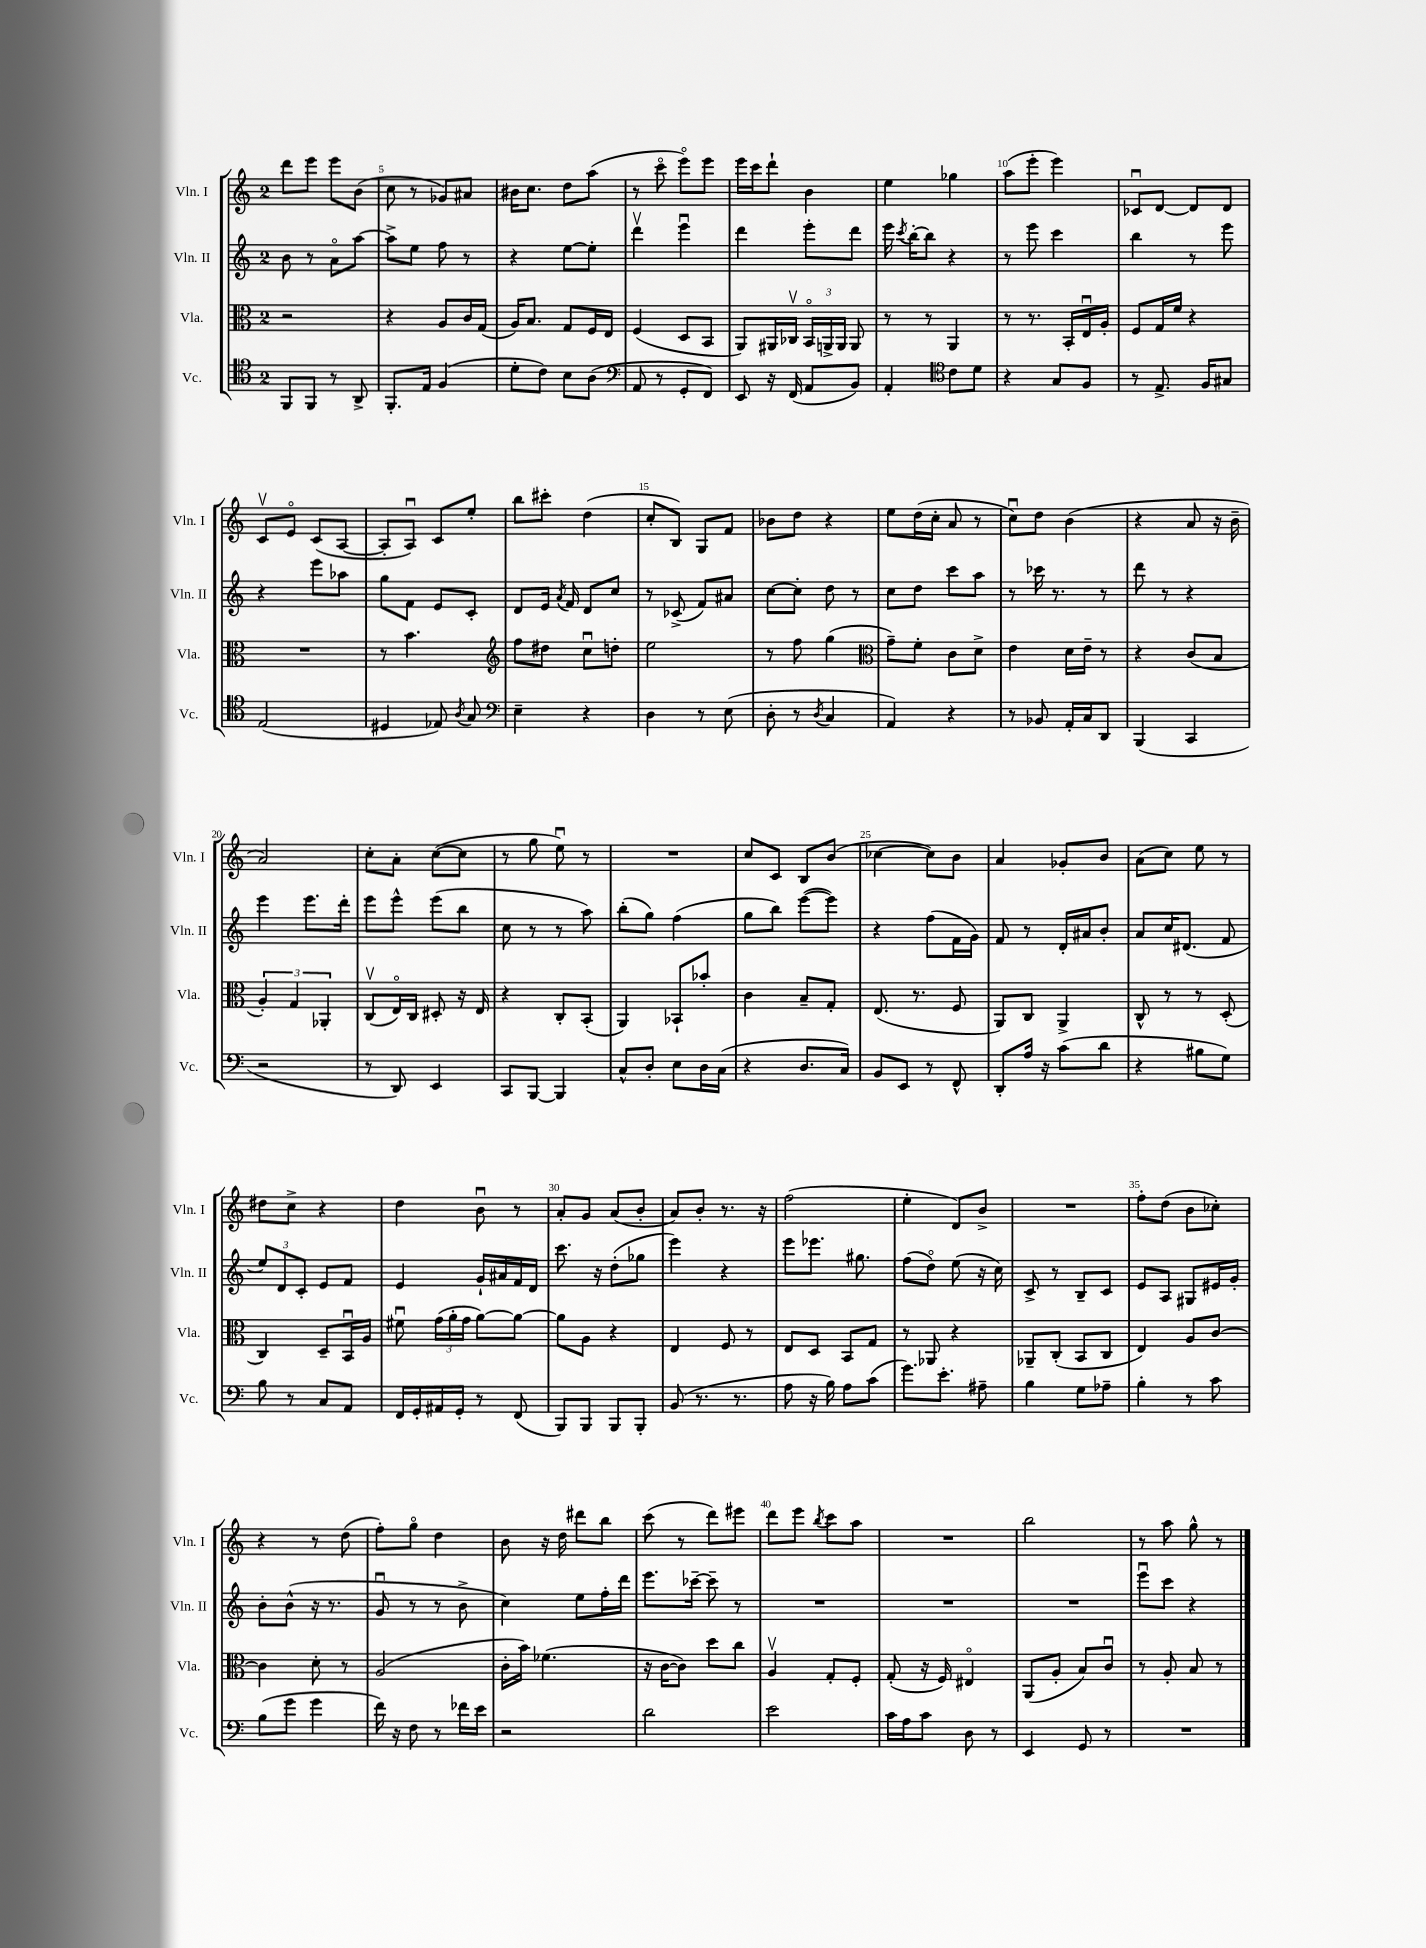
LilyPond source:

<<
\new StaffGroup <<
\new Staff = "s0" \with { instrumentName = "Vln. I" shortInstrumentName = "Vln. I" } {
    \clef treble \key c \major \once \override Staff.TimeSignature.style = #'single-digit \time 2/4
    \autoBeamOff d'''8[ e'''8] e'''8[ b'8]( |
    c''8 r8 ges'8[) ais'8] |
    bis'16[ c''8.] d''8[ a''8]( |
    r8 c'''8\flageolet e'''8[\flageolet) e'''8] |
    e'''16[ c'''16 d'''8]-! b'4 |
    e''4 ges''4 |
    a''8[( e'''8]-. e'''4) |
    ces'8[\downbow d'8]~ d'8[ d'8] |
    c'8[\upbow e'8]\flageolet c'8[( a8]~ |
    a8[-. a8]\downbow) c'8[ e''8]-. |
    b''8[ cis'''8]-. d''4( |
    c''8[-. b8]) g8[ f'8] |
    bes'8[ d''8] r4 |
    e''8[ d''16( c''16]-. a'8 r8 |
    c''8[\downbow) d''8] b'4( |
    r4 a'8 r16 b'16-- |
    a'2) |
    c''8[-. a'8]-. c''8[~( c''8] |
    r8 g''8 e''8\downbow) r8 |
    R2 |
    c''8[ c'8] b8[ b'8]( |
    ces''4~ ces''8[) b'8] |
    a'4 ges'8[-. b'8] |
    a'8[( c''8]) e''8 r8 |
    dis''8[ c''8]-> r4 |
    d''4 b'8\downbow r8 |
    a'8[-. g'8] a'8[( b'8]-. |
    a'8[) b'8]-. r8. r16 |
    f''2( |
    e''4-. d'8[) b'8]-> |
    R2 |
    f''8[-. d''8]( b'8[ ces''8]-.) |
    r4 r8 d''8( |
    f''8[-.) g''8]\flageolet d''4 |
    b'8 r16 d''16 dis'''8[ b''8] |
    c'''8( r8 d'''8[) eis'''8] |
    d'''8[ e'''8] \acciaccatura { b''8 } c'''8[ a''8] |
    R2 |
    b''2 |
    r8 a''8 g''8-^ r8 \bar "|." |
}
\new Staff = "s1" \with { instrumentName = "Vln. II" shortInstrumentName = "Vln. II" } {
    \clef treble \key c \major \once \override Staff.TimeSignature.style = #'single-digit \time 2/4
    \autoBeamOff b'8 r8 a'8[\flageolet a''8]~ |
    a''8[-> e''8] f''8 r8 |
    r4 e''8[~ e''8]-. |
    d'''4\upbow e'''4\downbow |
    d'''4 e'''8[-. d'''8] |
    e'''16 \acciaccatura { c'''8 } b''16[~-. b''8] r4 |
    r8 e'''8 c'''4 |
    b''4 r8 e'''8 |
    r4 e'''8[ aes''8] |
    g''8[ f'8] e'8[ c'8]-. |
    d'8[ e'16] \acciaccatura { a'8 } f'16 d'8[ c''8] |
    r8 ces'8->( f'8[) ais'8] |
    c''8[~ c''8]-. d''8 r8 |
    c''8[ d''8] c'''8[ a''8] |
    r8 ces'''16 r8. r8 |
    d'''8 r8 r4 |
    e'''4 e'''8.[ d'''16]-. |
    e'''8[ e'''8]-^ e'''8[( b''8] |
    c''8 r8 r8 a''8) |
    b''8[-.( g''8]) f''4( |
    g''8[ b''8]) e'''8[~( e'''8]) |
    r4 f''8[( f'16 g'16]) |
    f'8 r8 d'16[-. ais'16 b'8]-. |
    a'8[ c''16 dis'8.]( f'8 |
    \tuplet 3/2 { e''8[) d'8 c'8]-. } e'8[ f'8] |
    e'4 g'16[-! ais'16 f'16 d'16] |
    c'''8. r16 d''8[-.( ges''8] |
    e'''4) r4 |
    e'''8[ ees'''8.] gis''8. |
    f''8[( d''8]\flageolet) e''8( r16 c''16) |
    c'8-> r8 b8[-- c'8] |
    e'8[ a8] gis8[ eis'16 g'16]-. |
    b'8[-. b'8]-^( r16 r8. |
    g'8\downbow r8 r8 b'8-> |
    c''4) e''8[ f''16-. d'''16] |
    e'''8.[ ces'''16]~-- ces'''8-- r8 |
    R2 |
    R2 |
    R2 |
    e'''8[\downbow c'''8] r4 \bar "|." |
}
\new Staff = "s2" \with { instrumentName = "Vla." shortInstrumentName = "Vla." } {
    \clef alto \key c \major \once \override Staff.TimeSignature.style = #'single-digit \time 2/4
    \autoBeamOff r2 |
    r4 a8[ c'16 g16]( |
    a16[) b8.] g8[ f16 e16] |
    f4( d8[ b,8] |
    a,8[) ais,16 ces16]\upbow \tuplet 3/2 { b,16[\flageolet a,16-> a,16] } a,8 |
    r8 r8 a,4 |
    r8 r8. b,16[-. e16\downbow a16]-. |
    f8[ g16 f'16] r4 |
    R2 |
    r8 b'4. |
    \clef treble f''8[ dis''8] c''8[\downbow d''8]-. |
    e''2 |
    r8 f''8 g''4( |
    \clef alto g'8[--) f'8]-. c'8[ d'8]-> |
    e'4 d'16[ e'16]-- r8 |
    r4 c'8[( b8] |
    \tuplet 3/2 { a4-.) g4 aes,4-. } |
    c8[\upbow( e16\flageolet) c16] dis8-. r16 e16 |
    r4 c8[-. b,8]-.( |
    a,4) bes,8[-! bes'8]-. |
    c'4 b8[-- g8]-. |
    e8.( r8. f8 |
    a,8[) c8] a,4-> |
    c8-^ r8 r8 d8-.( |
    c4) d8[-- b,16\downbow a16] |
    fis'8\downbow \tuplet 3/2 { g'16[( a'16-. g'16] } a'8[~) a'8]~ |
    a'8[ a8] r4 |
    e4 f8 r8 |
    e8[ d8] b,8[ g8] |
    r8 aes,8 r4 |
    aes,8[-- c8]-.( b,8[ c8] |
    e4) a8[ c'8]~ |
    c'4 d'8-. r8 |
    a2( |
    c'16[-. b'16]) fes'4.( |
    r16 c'16[~ c'8]) d''8[ c''8] |
    a4\upbow g8[-. f8]-. |
    g8-.( r16 f16) eis4\flageolet |
    a,8[( a8]-. b8[) c'8]\downbow |
    r8 a8-. b8 r8 \bar "|." |
}
\new Staff = "s3" \with { instrumentName = "Vc." shortInstrumentName = "Vc." } {
    \clef tenor \key c \major \once \override Staff.TimeSignature.style = #'single-digit \time 2/4
    \autoBeamOff f,8[ f,8] r8 a,8-> |
    f,8.[-. e16] f4( |
    d'8[-. c'8]) b8[ a8]( |
    \clef bass a,8 r8 g,8[-. f,8]) |
    e,8 r16 f,16( a,8[ b,8]) |
    a,4-. \clef tenor c'8[ d'8] |
    r4 g8[ f8] |
    r8 e8.-> f16[ gis8] |
    e2( |
    dis4 ees8) \acciaccatura { a8 } g8 |
    \clef bass e4-- r4 |
    d4 r8 e8( |
    d8-. r8 \acciaccatura { d8 } c4 |
    a,4) r4 |
    r8 bes,8 a,16[-. c16 d,8] |
    b,,4( c,4 |
    r2 |
    r8 d,8) e,4 |
    c,8[ b,,8]~ b,,4 |
    c8[-^ d8]-. e8[ d16 c16]( |
    r4 d8.[ c16]) |
    b,8[ e,8] r8 f,8-^ |
    d,8[-. a16] r16 c'8[( d'8] |
    r4 bis8[ g8]) |
    b8 r8 c8[ a,8] |
    f,16[ g,16-. ais,16 g,16]-. r8 f,8( |
    b,,8[) b,,8] b,,8[ b,,8]-. |
    b,8( r8. r8. |
    a8 r16 b16) a8[ c'8]( |
    g'8.[) e'8.]-. ais8-- |
    b4 g8[ aes8]-- |
    b4-. r8 c'8 |
    b8[( g'8] g'4 |
    f'16) r16 f8 r8 fes'16[ e'16] |
    r2 |
    d'2 |
    e'2 |
    c'16[ a16 c'8] d8 r8 |
    e,4 g,8 r8 |
    R2 \bar "|." |
}
>>
>>
\layout { \context { \Score currentBarNumber = #4 \override BarNumber.break-visibility = ##(#f #t #t) barNumberVisibility = #(every-nth-bar-number-visible 5) } }
